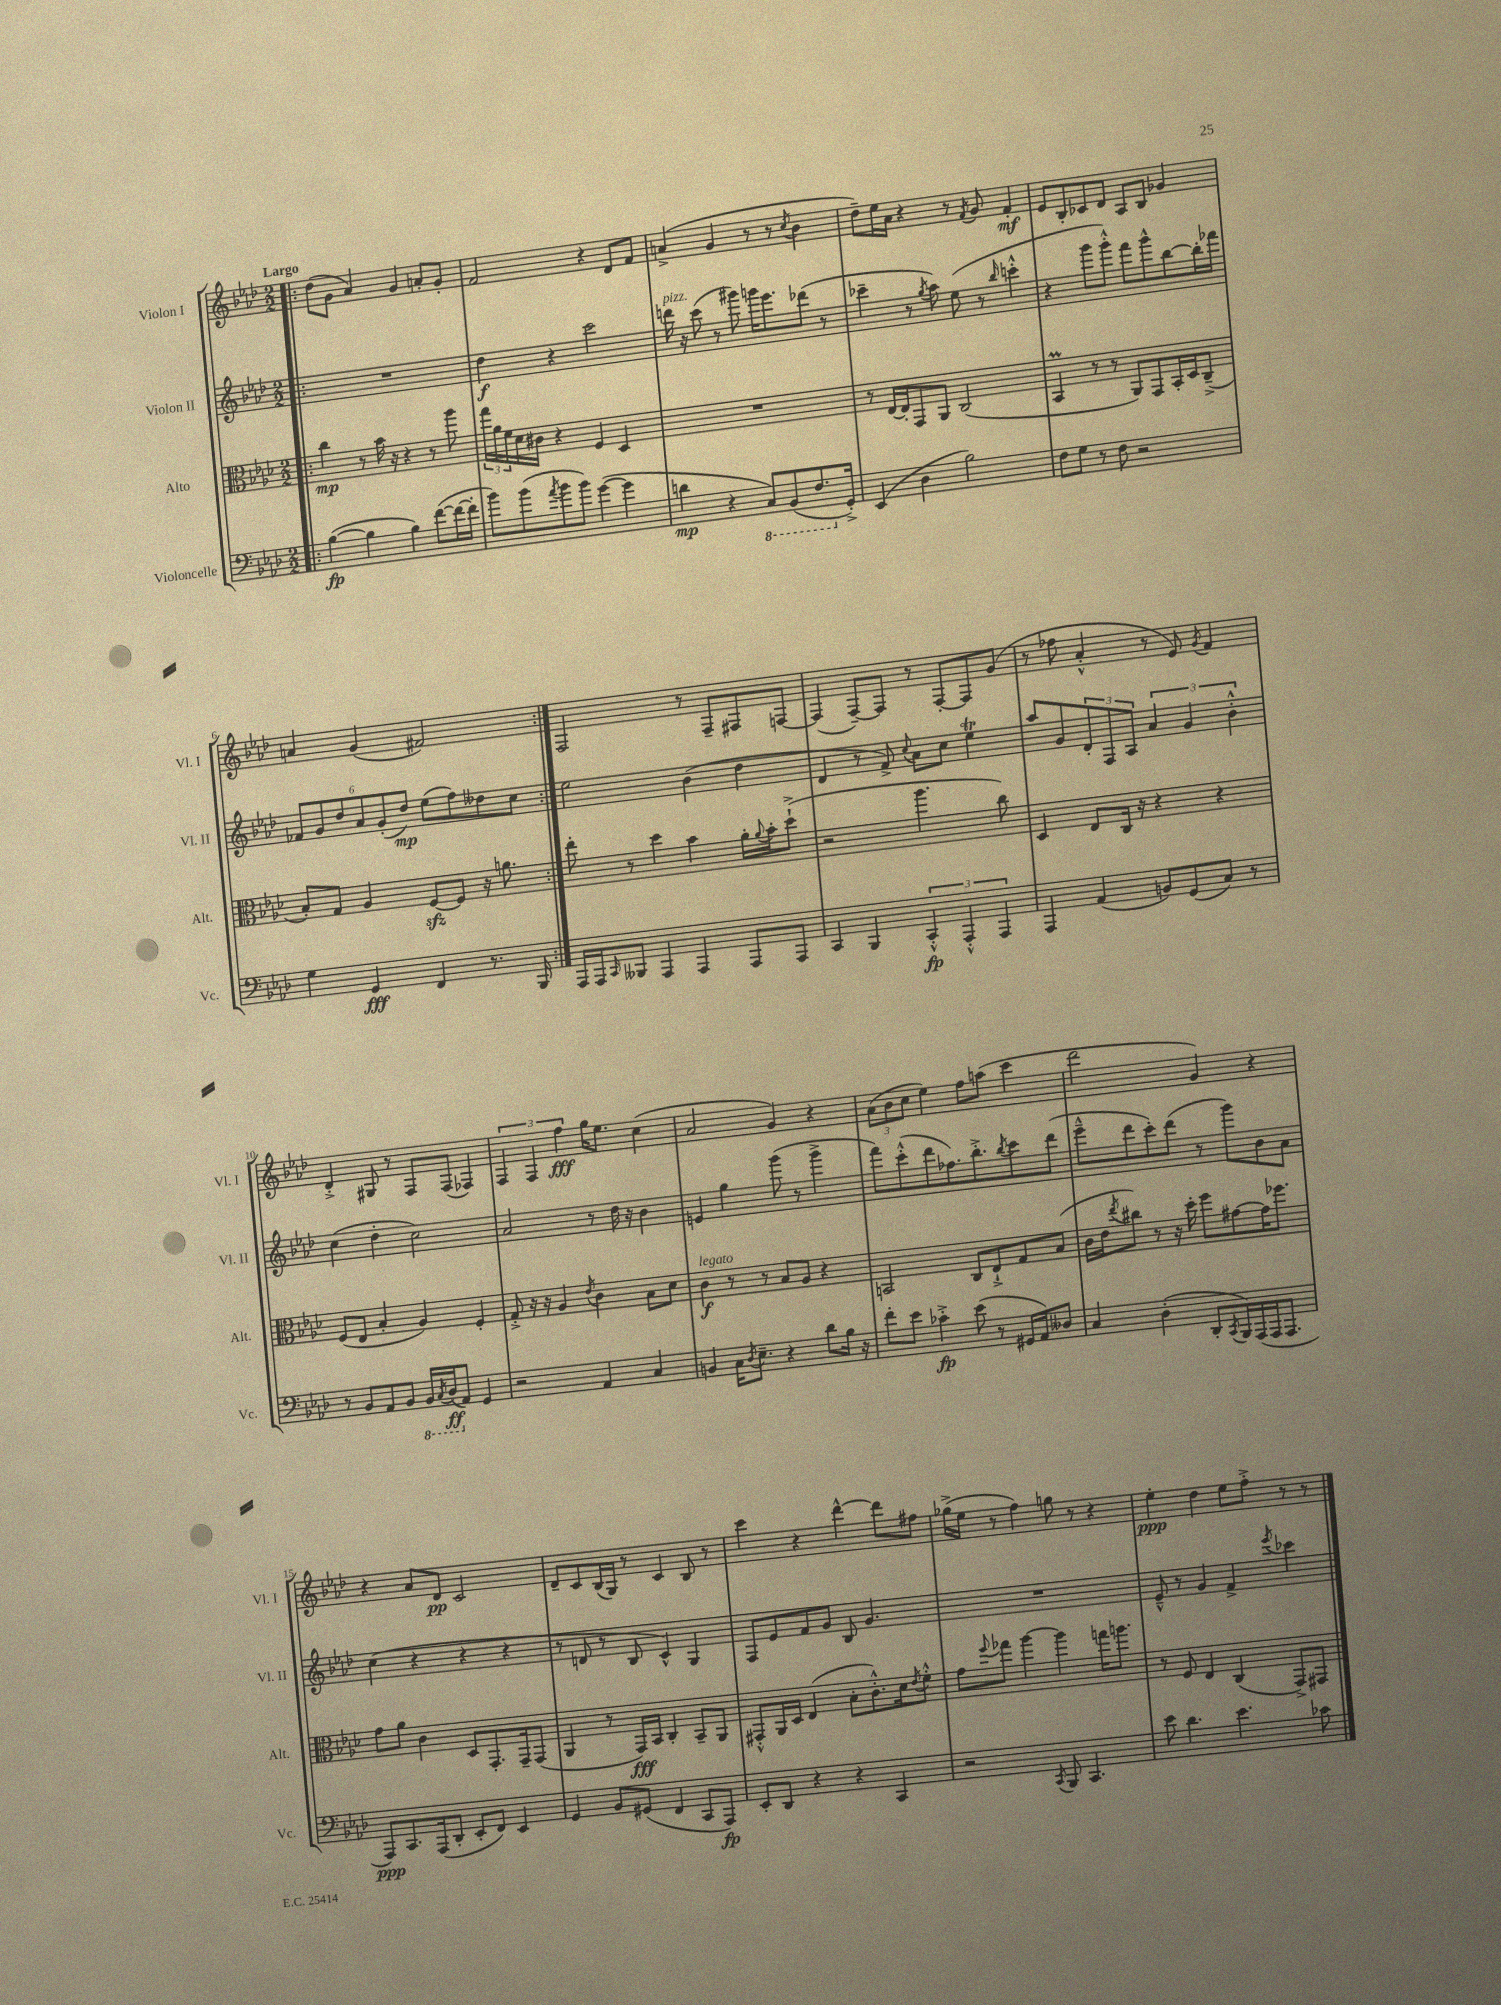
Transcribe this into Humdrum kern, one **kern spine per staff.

**kern	**dynam	**kern	**dynam	**kern	**dynam	**kern	**dynam
*part4	*part4	*part3	*part3	*part2	*part2	*part1	*part1
*staff4	*staff4	*staff3	*staff3	*staff2	*staff2	*staff1	*staff1
*I"Violoncelle	*	*I"Alto	*	*I"Violon II	*	*I"Violon I	*
*I'Vc.	*	*I'Alt.	*	*I'Vl. II	*	*I'Vl. I	*
*clefF4	*	*clefC3	*	*clefG2	*	*clefG2	*
*k[b-e-a-d-]	*	*k[b-e-a-d-]	*	*k[b-e-a-d-]	*	*k[b-e-a-d-]	*
*M2/2	*	*M2/2	*	*M2/2	*	*M2/2	*
=1!|:	=1!|:	=1!|:	=1!|:	=1!|:	=1!|:	=1!|:	=1!|:
!	!	!	!	!	!	!LO:TX:a:B:t=Largo	!
([4B-\	fp	4cc\	mp	1r	.	(8dd-\L	.
.	.	.	.	.	.	8g\J	.
4B-\]	.	8r	.	.	.	4a-/)	.
.	.	16b-\	.	.	.	.	.
.	.	16r	.	.	.	.	.
4B-\)	.	4r	.	.	.	4g/	.
([8f\L	.	8r	.	.	.	8an'/L	.
16f\L_	.	8aa-\	.	.	.	8g'/J	.
16f'\JJ]	.	.	.	.	.	.	.
=2	=2	=2	=2	=2	=2	=2	=2
8b-\L)	.	24gg\LL	.	4dd-\	f	2f/	.
.	.	24a-\	.	.	.	.	.
.	.	24f\	.	.	.	.	.
(8b-\	.	16d-\	.	.	.	.	.
.	.	16c#X\JJ	.	.	.	.	.
8qa-/	.	.	.	.	.	.	.
8b-\	.	4r	.	4r	.	.	.
8b-\J)	.	.	.	.	.	.	.
([4g\	.	4F/	.	2ccc\	.	4r	.
4g\]	.	4D-/	.	.	.	8d-/L	.
.	.	.	.	.	.	8f/J	.
=3	=3	=3	=3	=3	=3	=3	=3
!	!	!	!	!LO:TX:a:i:t=pizz.	!	!	!
4dn\	mp	1r	.	16dddn\	.	(4an^/	.
.	.	.	.	16r	.	.	.
.	.	.	.	(8ccc\	.	.	.
4r	.	.	.	8r	.	4g/	.
.	.	.	.	8ggg#X\)	.	.	.
*8ba	*	*	*	*	*	*	*
8CC/L)	.	.	.	16gggn\KL	.	8r	.
.	.	.	.	8.eee-\	.	.	.
(8BBB-/	.	.	.	.	.	8r	.
.	.	.	.	.	.	8qcc/	.
8.FF/	.	.	.	(8ddd-X\J	.	4b-\	.
.	.	.	.	8r	.	.	.
*X8ba	*	*	*	*	*	*	*
16GG'^/Jk)	.	.	.	.	.	.	.
=4	=4	=4	=4	=4	=4	=4	=4
(4EE-/	.	8r	.	4ccc-X~\	.	8dd-~\L)	.
.	.	[16E-/LL	.	.	.	16ee-\L	.
.	.	16E-'/J]	.	.	.	16a-\JJ	.
4D-\	.	8GG/	.	8r	.	4r	.
.	.	.	.	8qgg/	.	.	.
.	.	8AA-/J	.	8aa-\)	.	.	.
2B-\)	.	(2C/	.	(8ee-\	.	8r	.
.	.	.	.	.	.	8qf/	.
.	.	.	.	8r	.	8g/	.
.	.	.	.	16qqbb-/	.	.	.
.	.	.	.	4cccn'^^\	.	4f'/	mf
=5	=5	=5	=5	=5	=5	=5	=5
8F\L	.	4BB-M/	.	4r	.	8e-/L	.
8G\J	.	.	.	.	.	8B-'/	.
8r	.	8r	.	8ggg\L	.	8c-X/	.
8F\	.	8r	.	8ggg'^^\J)	.	8d-/J	.
2r	.	8AA-/L)	.	8fff\L	.	8A-/L	.
.	.	8GG/	.	8ggg^^\	.	8B-/J	.
.	.	16BB-'/L	.	[8bb-\	.	4g-X/	.
.	.	16D-/J	.	.	.	.	.
.	.	(8C~^/J	.	16bb-'\L]	.	.	.
.	.	.	.	16fff-X\JJ	.	.	.
!!LO:LB:g=z
=6	=6	=6	=6	=6	=6	=6	=6
4G\	.	8B-'/L)	.	12f-X/L	.	4an/	.
.	.	.	.	12g/	.	.	.
.	.	8G/J	.	.	.	.	.
.	.	.	.	12dd-/	.	.	.
4GG/	fff	4A-/	.	12a-/	.	(4g/	.
.	.	.	.	(12g'/	.	.	.
.	.	.	.	12dd-/J)	mp	.	.
4FF/	.	[8Fzz/L	.	(8ee-\L	.	2f#X/)	.
.	.	8F/J]	.	8ff\)	.	.	.
8.r	.	16r	.	8dd--X\	.	.	.
.	.	8.an\	.	.	.	.	.
.	.	.	.	8cc\J	.	.	.
16BBB-/	.	.	.	.	.	.	.
=7:|!	=7:|!	=7:|!	=7:|!	=7:|!	=7:|!	=7:|!	=7:|!
16AAA-/LL	.	8ee-'\	.	2ee-\	.	2F/	.
16AAA-/J	.	.	.	.	.	.	.
16qqCC/	.	.	.	.	.	.	.
8BBB--X/J	.	8r	.	.	.	.	.
4AAA-/	.	4dd-\	.	.	.	.	.
4AAA-/	.	4b-\	.	(4b-\	.	8r	.
.	.	.	.	.	.	8F~/L	.
8AAA-/L	.	16a-'\LL	.	4dd-\	.	8F#X/	.
.	.	8qqa-/	.	.	.	.	.
.	.	16b-'\J	.	.	.	.	.
8AAA-/J	.	(8dd-`^\J	.	.	.	[8Fn/J	.
=8	=8	=8	=8	=8	=8	=8	=8
4CC/	.	2r	.	4d-/	.	(4F/]	.
4BBB-/	.	.	.	8r	.	[8F~/L)	.
.	.	.	.	8f^/)	.	8F/J]	.
.	.	.	.	8qqcc/	.	.	.
6CC'^^/	fp	4.aa-\	.	8a-\L	.	8r	.
.	.	.	.	8cc\J	.	[8F'/L	.
6AAA-'^^/	.	.	.	.	.	.	.
.	.	.	.	4ee-T\	.	8F/]	.
6AAA-/	.	.	.	.	.	.	.
.	.	8cc\)	.	.	.	(8g/J	.
=9	=9	=9	=9	=9	=9	=9	=9
4AAA-/	.	4D-/	.	8aa-/L	.	8r	.
.	.	.	.	8g/	.	8ff-X\	.
(4AA-/	.	8E-/L	.	12d-'/	.	4a-'^^/	.
.	.	.	.	12F/	.	.	.
.	.	16C/Jk	.	.	.	.	.
.	.	.	.	12A-/J	.	.	.
.	.	16r	.	.	.	.	.
8BBn/L)	.	4r	.	6a-/	.	8r	.
(8GG/	.	.	.	.	.	8e-/)	.
.	.	.	.	6g/	.	.	.
.	.	.	.	.	.	8qg/	.
8C/J)	.	4r	.	.	.	4f/	.
.	.	.	.	6b-'^^\	.	.	.
8r	.	.	.	.	.	.	.
!!LO:LB:g=z
=10	=10	=10	=10	=10	=10	=10	=10
8r	.	(8F/L	.	(4cc\	.	4d-'^/	.
8BB-/L	.	8E-/J	.	.	.	.	.
8AA-/	.	4B-'/	.	4dd-'\	.	8G#X/	.
8BB-/J	.	.	.	.	.	8r	.
*8ba	*	*	*	*	*	*	*
16BBB-/LL	.	4A-/)	.	2cc\)	.	8F/L	.
8qCC/	.	.	.	.	.	.	.
(16DD-/J	ff	.	.	.	.	.	.
*X8ba	*	*	*	*	*	*	*
8AA-/J)	.	.	.	.	.	(8F/J	.
4GG/	.	4F'/	.	.	.	4F-X/)	.
=11	=11	=11	=11	=11	=11	=11	=11
2r	.	8G'^/	.	2a-/	.	6F/	.
.	.	16r	.	.	.	.	.
.	.	.	.	.	.	6F/	.
.	.	16r	.	.	.	.	.
.	.	4A-/	.	.	.	.	.
.	.	.	.	.	.	6ff\	fff
.	.	8qe-/	.	.	.	.	.
4AA-/	.	4c\	.	8r	.	16gg\KL	.
.	.	.	.	.	.	8.ee-\J	.
.	.	.	.	16dd-\	.	.	.
.	.	.	.	16r	.	.	.
4C/	.	8B-\L	.	4b-\	.	(4cc\	.
.	.	8d-\J	.	.	.	.	.
=12	=12	=12	=12	=12	=12	=12	=12
!	!	!LO:TX:a:i:t=legato	!	!	!	!	!
4BBn/	.	4c\	f	4en/	.	2a-/	.
16C\KL	.	8r	.	4gg\	.	.	.
8qD-/	.	.	.	.	.	.	.
8.E-~\J	.	.	.	.	.	.	.
.	.	8r	.	.	.	.	.
4r	.	8B-/L	.	(8ggg\	.	4g/)	.
.	.	8A-/J	.	8r	.	.	.
8d-\L	.	4r	.	4ggg^\	.	4r	.
16B-\Jk	.	.	.	.	.	.	.
16r	.	.	.	.	.	.	.
=13	=13	=13	=13	=13	=13	=13	=13
8f'\L	.	2BBn/	.	8fff\L)	.	(12a-\L	.
.	.	.	.	.	.	12b-\	.
8e-\J	.	.	.	(8ccc'^^\	.	.	.
.	.	.	.	.	.	12cc\J	.
4c-X'^\	fp	.	.	8ddd-\	.	4ee-\)	.
.	.	.	.	8.ff-X\)	.	.	.
(8e-\	.	8C/L	.	.	.	8ff\L	.
.	.	.	.	8.bb-'^\	.	.	.
8r	.	8E-`^/	.	.	.	(8aan\J	.
.	.	.	.	8qbb-/	.	.	.
16GG#X/LL	.	8G/	.	8ccc\	.	4ccc\	.
16AA-/J)	.	.	.	.	.	.	.
8D--X/J	.	(8B-/J	.	(8ddd-\J	.	.	.
=14	=14	=14	=14	=14	=14	=14	=14
4C/	.	16c\LL	.	8eee-~^^\L	.	2ddd-\	.
.	.	16e-\J	.	.	.	.	.
.	.	8qee-/	.	.	.	.	.
.	.	8cc#X\J)	.	8ddd-\	.	.	.
(4D-'\	.	8r	.	8ccc'\)	.	.	.
.	.	16r	.	(8ddd-\J	.	.	.
.	.	16dd-'\	.	.	.	.	.
8DD-'/L	.	8ff\L	.	8r	.	4g/)	.
8qCC/	.	.	.	.	.	.	.
16BBB-/L)	.	[8g#X\	.	8ggg\L)	.	.	.
(16AAA-/	.	.	.	.	.	.	.
16AAA-/J	.	16g#\K]	.	8b-\	.	4r	.
8.AAA-/J	.	8.ff-X\J	.	.	.	.	.
.	.	.	.	8a-\J	.	.	.
!!LO:LB:g=z
=15	=15	=15	=15	=15	=15	=15	=15
8AAA-/L)	ppp	8g\L	.	(4cc\	.	4r	.
8.CC/	.	8a-\J	.	.	.	.	.
.	.	4c\	.	4r	.	8a-/L	.
(16AAA-/k	.	.	.	.	.	.	.
8DD-'/J	.	.	.	.	.	8d-/J	pp
8EE-'/L	.	8D-/L	.	4r	.	2c/	.
8FF/J)	.	8.GG'/	.	.	.	.	.
4EE-/	.	.	.	4r	.	.	.
.	.	16GG~/k	.	.	.	.	.
.	.	(8GG/J	.	.	.	.	.
=16	=16	=16	=16	=16	=16	=16	=16
4GG/	.	4AA-/	.	8r	.	8d-~/L	.
.	.	.	.	8dn/	.	8c/	.
8BB-/L	.	8r	.	8r	.	(16B-/L	.
.	.	.	.	.	.	16G/JJ)	.
(8GG#X/J	.	16GG/LL)	fff	8B-/	.	8r	.
.	.	16BB-/JJ	.	.	.	.	.
4FF/	.	4C'/	.	4c^^/)	.	4c/	.
8CC/L	.	8BB-~/L	.	4G/	.	8B-/	.
8AAA-/J)	fp	8AA-/J	.	.	.	8r	.
=17	=17	=17	=17	=17	=17	=17	=17
8EE-'/L	.	8GG#X'^^/L	.	8F/L	.	4ccc\	.
8DD-/J	.	16AA-/L	.	8e-/	.	.	.
.	.	16D-/JJ	.	.	.	.	.
4r	.	(4E-/	.	8f/	.	4r	.
.	.	.	.	8g/J	.	.	.
4r	.	8B-'\L	.	8B-/	.	[4ddd-^^\	.
.	.	8.c'^^\)	.	4.g/	.	.	.
4CC/	.	.	.	.	.	8ddd-\L]	.
.	.	16d-\k	.	.	.	.	.
.	.	8qe-/	.	.	.	.	.
.	.	8f'^^\J	.	.	.	8ff#X\J	.
=18	=18	=18	=18	=18	=18	=18	=18
2r	.	8g\L	.	1r	.	(16gg-X^\LL	.
.	.	.	.	.	.	16ee-\JJ	.
.	.	8qqff/	.	.	.	.	.
.	.	8gg-X\J	.	.	.	8r	.
.	.	[4aa-\	.	.	.	4ff\)	.
8qCC/	.	.	.	.	.	.	.
8BBB-/	.	4aa-\]	.	.	.	8ggn\	.
4.CC/	.	.	.	.	.	8r	.
.	.	16ggn\KL	.	.	.	4r	.
.	.	8.aan\J	.	.	.	.	.
=19	=19	=19	=19	=19	=19	=19	=19
8e-\	.	8r	.	8e-~^^/	.	4ee-'\	ppp
4.d-\	.	8F/	.	8r	.	.	.
.	.	4E-/	.	4g/	.	4dd-\	.
4.e-\	.	(4C/	.	4f^/	.	8ee-\L	.
.	.	.	.	.	.	8ff'^\J	.
.	.	.	.	8qeee-/	.	.	.
.	.	8GG^/L)	.	4ccc-X\	.	8r	.
8c-X\	.	8GG#X/J	.	.	.	8r	.
==	==	==	==	==	==	==	==
*-	*-	*-	*-	*-	*-	*-	*-
